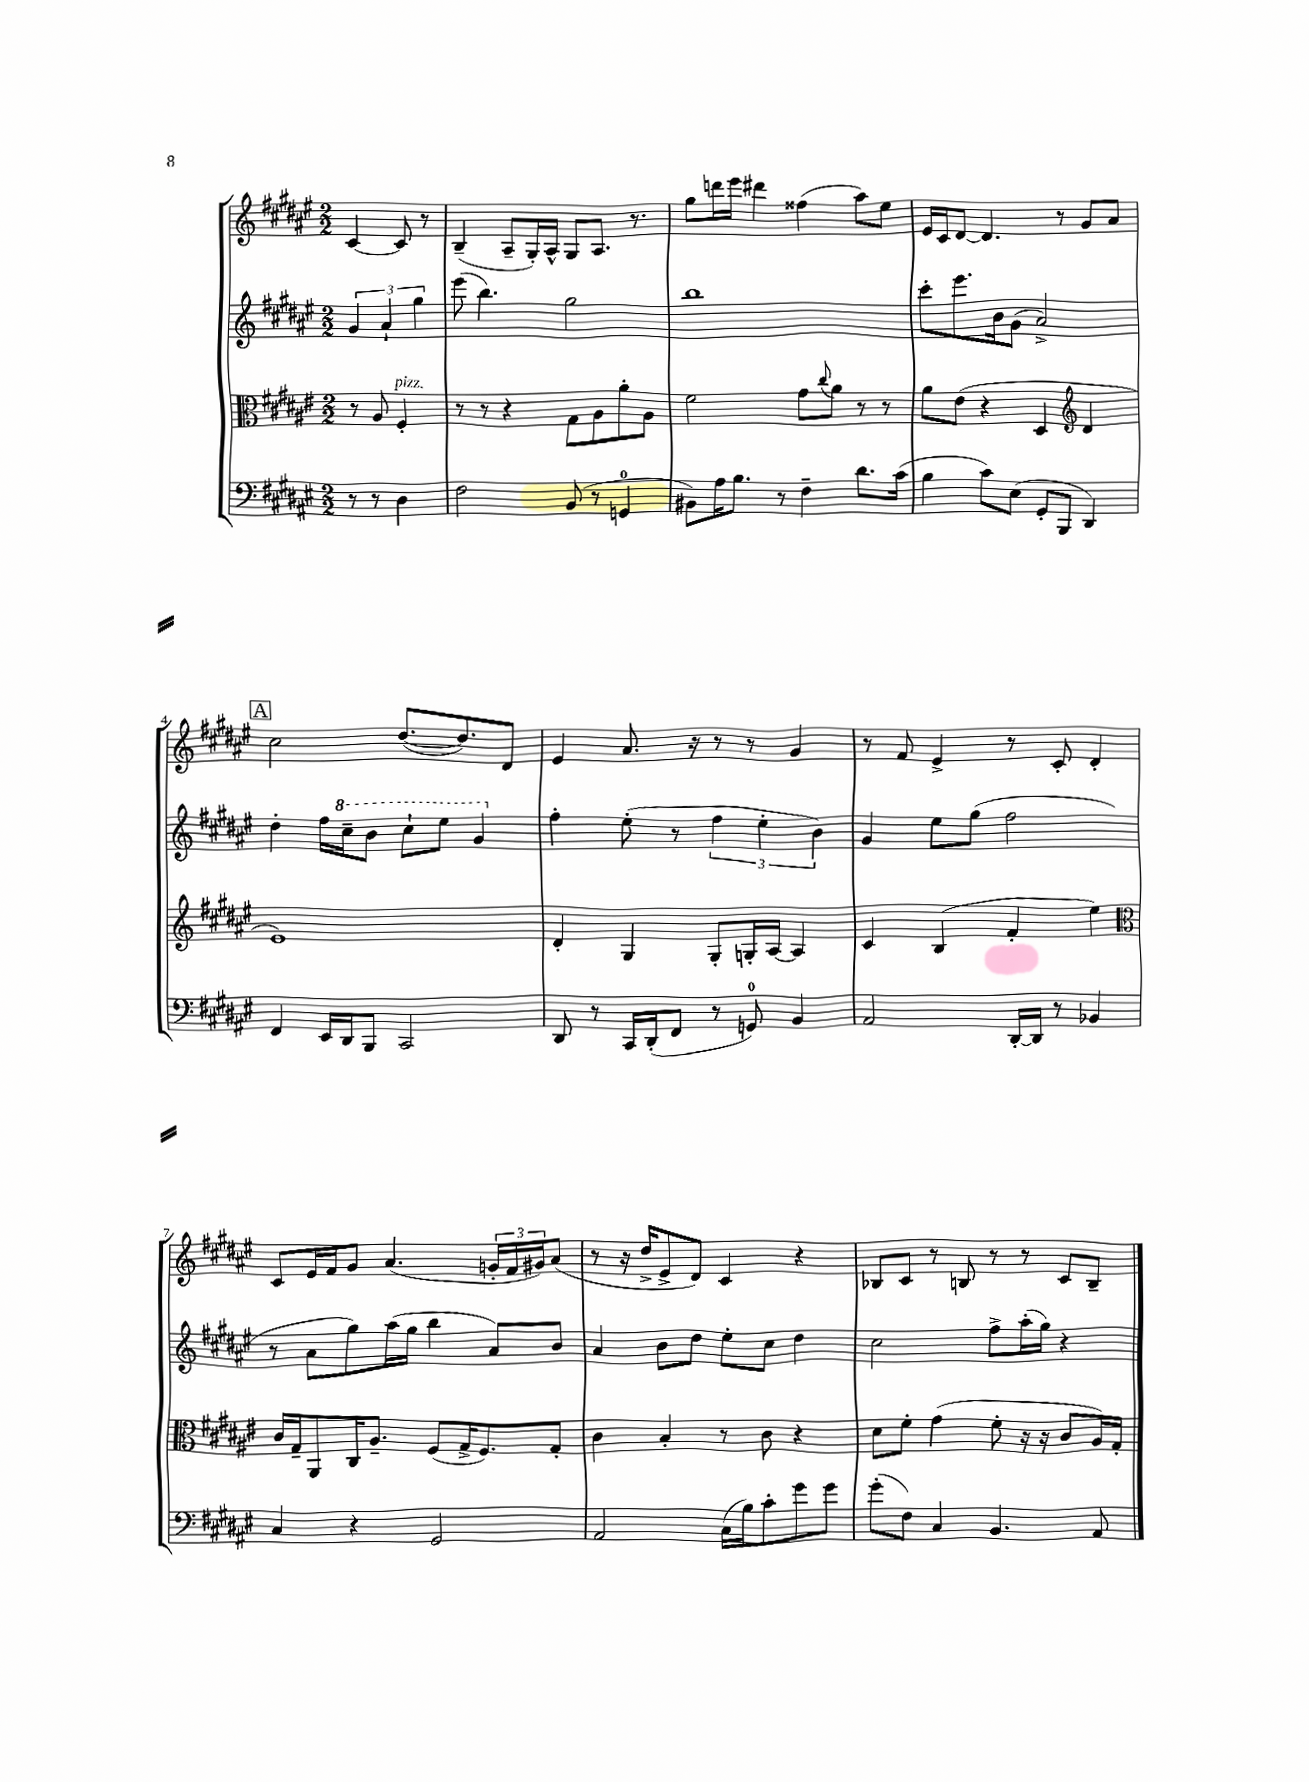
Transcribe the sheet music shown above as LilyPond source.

<<
\new StaffGroup <<
\new Staff = "s0" {
    \clef treble \key fis \major \numericTimeSignature \time 2/2 \partial 2
    cis'4~ cis'8 r8 |
    b4--( ais8-- gis16-.) ais16-^ gis8 ais8. r8. |
    gis''8 d'''16 eis'''16 dis'''4 fisis''4( ais''8) eis''8 |
    eis'16 cis'16 dis'8~ dis'4. r8 gis'8 ais'8 |
    \mark \markup { \box "A" } cis''2 dis''8.~( dis''8.) dis'8 |
    eis'4 ais'8. r16 r8 r8 gis'4 |
    r8 fis'8 eis'4-> r8 cis'8-. dis'4-. |
    cis'8 eis'16 fis'16 gis'8 ais'4.( \tuplet 3/2 { g'16-. fis'16 gis'16) } ais'8( |
    r8 r16 dis''16-> eis'8-> dis'8) cis'4 r4 |
    bes8 cis'8 r8 b8 r8 r8 cis'8 b8-- \bar "|." |
}
\new Staff = "s1" {
    \clef treble \key fis \major \numericTimeSignature \time 2/2 \partial 2
    \tuplet 3/2 { gis'4 ais'4-! gis''4 } |
    eis'''8( b''4.) gis''2 |
    b''1 |
    cis'''8-. eis'''8. b'16 gis'8( ais'2->) |
    \mark \markup { \box "A" } dis''4-. fis''16 \ottava #1 cis'''16-- b''8 cis'''8-! eis'''8 gis''4 \ottava #0 |
    fis''4-. eis''8-.( r8 \tuplet 3/2 { fis''4 eis''4-. b'4) } |
    gis'4 eis''8 gis''8( fis''2 |
    r8 ais'8 gis''8) ais''16( gis''16 b''4 ais'8) b'8 |
    ais'4 b'8 dis''8 eis''8-. cis''8 dis''4 |
    cis''2 fis''8-> ais''16-.( gis''16) r4 \bar "|." |
}
\new Staff = "s2" {
    \clef alto \key fis \major \numericTimeSignature \time 2/2 \partial 2
    r8 ais8 fis4-.^\markup { \italic "pizz." } |
    r8 r8 r4 gis8 ais8 ais'8-. ais8 |
    fis'2 gis'8 \appoggiatura { cis''8 } ais'8 r8 r8 |
    ais'8 eis'8( r4 dis4 \clef treble dis'4 |
    \mark \markup { \box "A" } eis'1) |
    dis'4-. gis4 gis8-. g16-. ais16~ ais4 |
    cis'4 b4( fis'4-. eis''4) |
    \clef alto cis'16 gis16-- ais,8 cis16 ais8.-- fis8( gis16-> fis8.) gis8-. |
    cis'4 b4-. r8 cis'8 r4 |
    dis'8 fis'8-. gis'4( fis'8-. r16 r16 cis'8 ais16) gis16-. \bar "|." |
}
\new Staff = "s3" {
    \clef bass \key fis \major \numericTimeSignature \time 2/2 \partial 2
    r8 r8 dis4 |
    fis2 b,8( r8 g,4-0 |
    bis,8) ais16 b8. r8 fis4-- dis'8. cis'16( |
    b4 cis'8) eis8( gis,8-. b,,8 dis,4) |
    \mark \markup { \box "A" } fis,4 eis,16 dis,16 b,,8 cis,2 |
    dis,8 r8 cis,16 dis,16-.( fis,8 r8 g,8-0) b,4 |
    ais,2 dis,16~-. dis,16 r8 bes,4 |
    cis4 r4 gis,2 |
    ais,2 cis16( b16) cis'8-. gis'8 gis'8 |
    gis'8-.( fis8) cis4 b,4. ais,8 \bar "|." |
}
>>
>>
